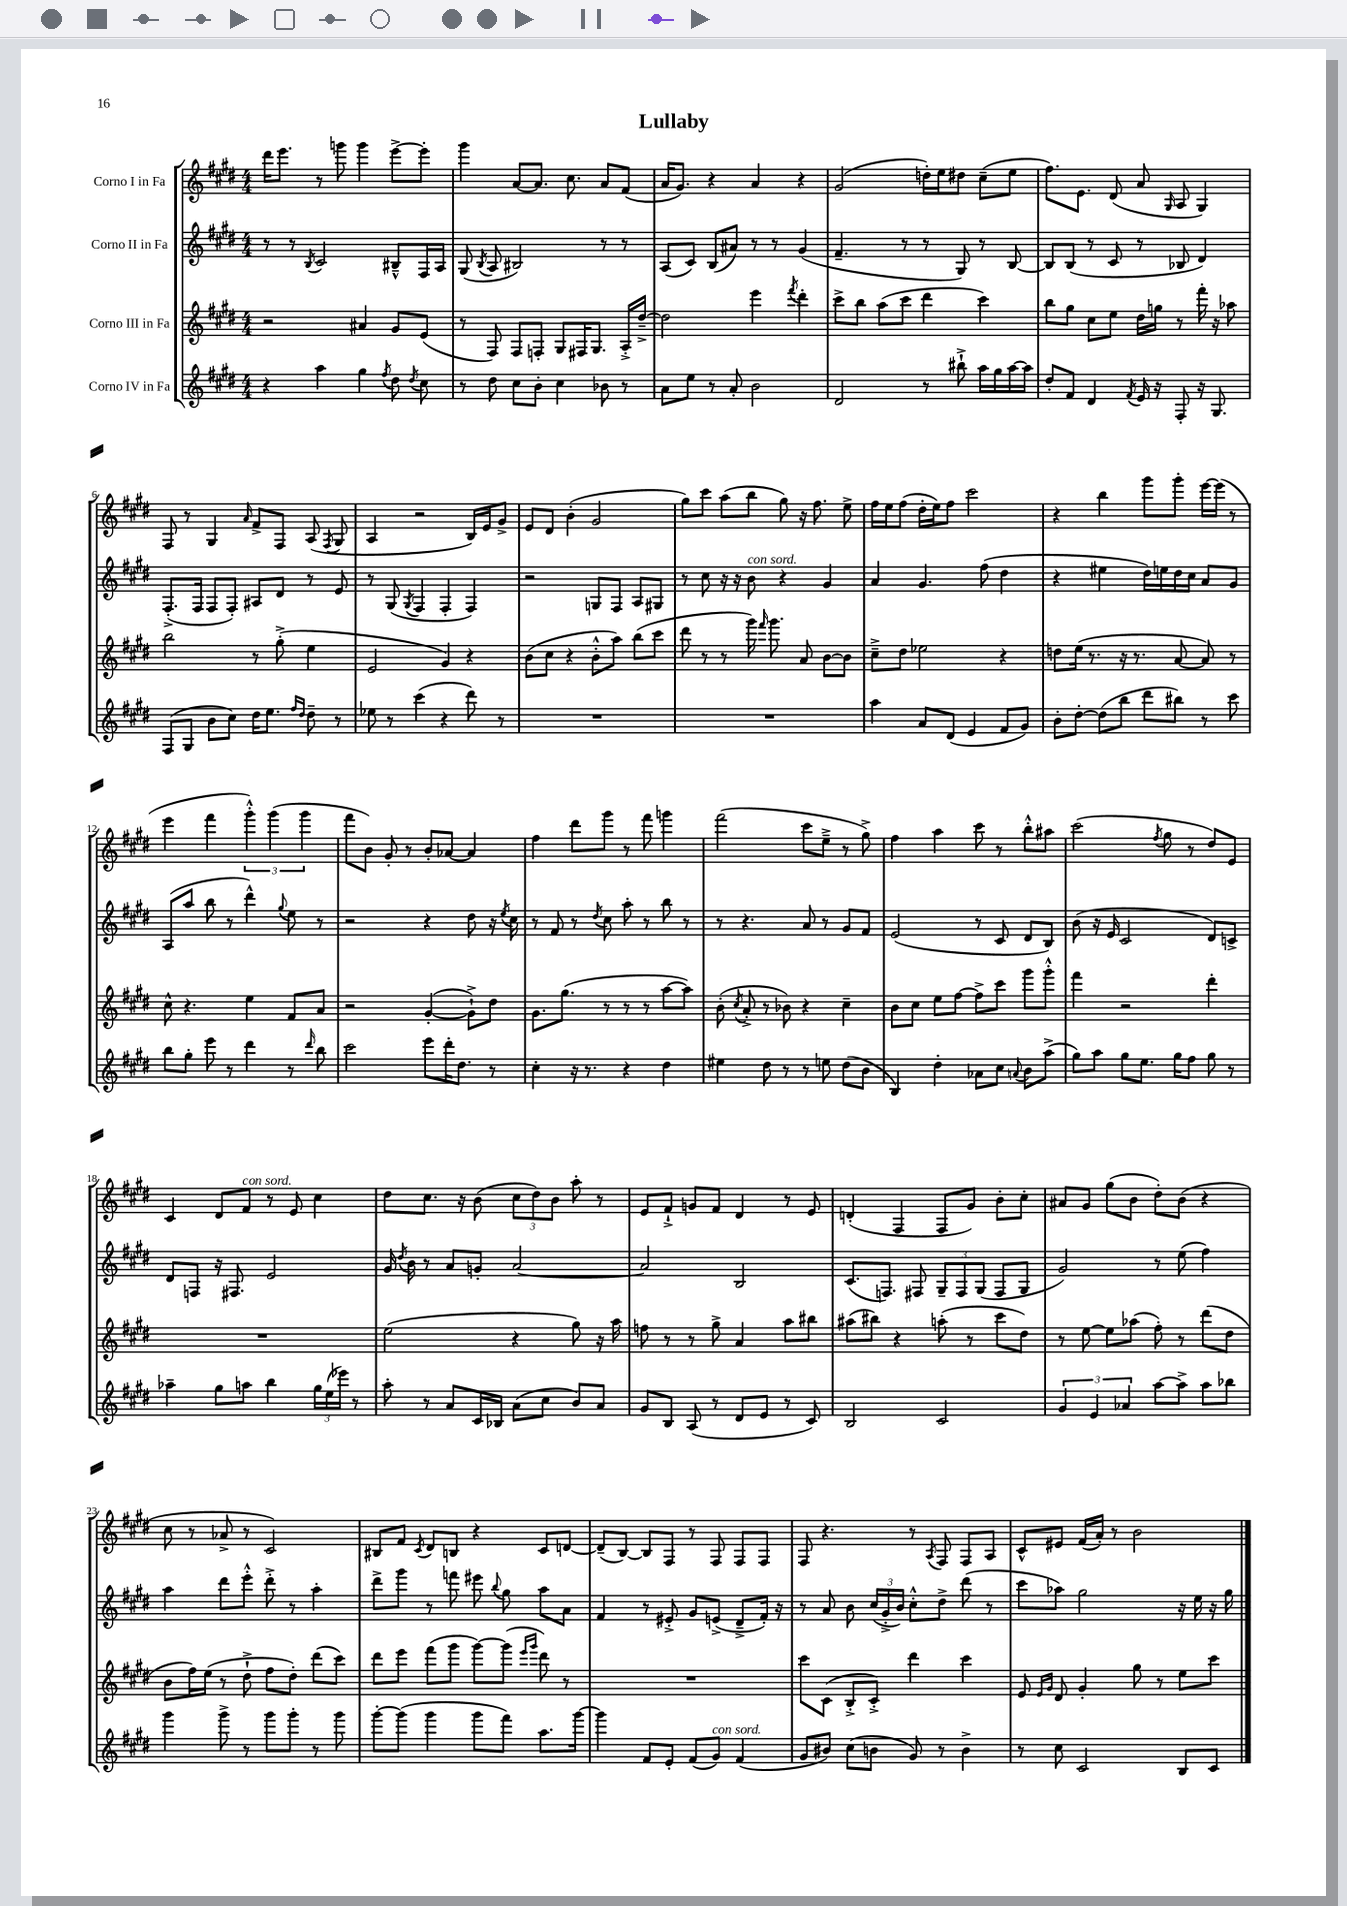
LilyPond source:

\header { title = "Lullaby" }
<<
\new StaffGroup <<
\new Staff = "s0" \with { instrumentName = "Corno I in Fa" } {
    \clef treble \key e \major \numericTimeSignature \time 4/4
    \autoBeamOff dis'''16[ e'''8.] r8 g'''8 g'''4 e'''8[~-> e'''8]-. |
    gis'''4 a'8[~ a'8.] cis''8. a'8[ fis'8]( |
    a'16[ gis'8.]) r4 a'4 r4 |
    gis'2( d''16[-.) e''16 dis''8] cis''8[--( e''8] |
    fis''8.[) e'8.] dis'8( a'8 \grace { gis16 } a8 gis4) |
    fis8 r8 gis4 \grace { a'16 } fis'8[-> fis8] a8( \acciaccatura { fis8 } gis8 |
    a4 r2 b16[) e'16 gis'8]-> |
    e'8[ dis'8] b'4-.( gis'2 |
    gis''8[) cis'''8] a''8[( b''8] gis''8) r16 fis''8. e''8-> |
    fis''16[ e''16 fis''8]( dis''16[-. e''16) fis''8] cis'''2 |
    r4 b''4 gis'''8[ gis'''8]-. e'''16[~ e'''16]( r8 |
    e'''4 fis'''4 \tuplet 3/2 { gis'''4-.-^) gis'''4( gis'''4 } |
    fis'''8[ b'8]) gis'8-. r8 b'8[-. aes'8]~ aes'4 |
    fis''4 dis'''8[ gis'''8] r8 fis'''8 g'''4 |
    fis'''2( cis'''8[ e''8]---> r8 gis''8->) |
    fis''4 a''4 cis'''8 r8 b''8[-.-^ ais''8] |
    cis'''2( \acciaccatura { fis''8 } gis''8 r8 dis''8[) e'8] |
    cis'4 dis'8[ fis'8]^\markup { \italic "con sord." } r8 e'8 cis''4 |
    dis''8[ cis''8.] r16 b'8( \tuplet 3/2 { cis''8[ dis''8) b'8] } a''8-. r8 |
    e'8[ fis'8]-!-> g'8[ fis'8] dis'4 r8 e'8 |
    d'4-.( fis4 fis8[ gis'8]) b'8[-. cis''8]-. |
    ais'8[ gis'8] gis''8[( b'8] dis''8[-.) b'8]( r4 |
    cis''8 r8 aes'8-> r8 cis'2) |
    bis8[ fis'8] \acciaccatura { cis'8 } dis'8[ b8] r4 cis'8[ d'8]~ |
    d'8[--( b8]~) b8[ fis8] r8 fis8 fis8[ fis8] |
    fis8 r4. r8 \acciaccatura { a8 } fis8 fis8[ a8] |
    cis'8[-^ eis'8] fis'16[( a'16]-.) r8 b'2 \bar "|." |
}
\new Staff = "s1" \with { instrumentName = "Corno II in Fa" } {
    \clef treble \key e \major \numericTimeSignature \time 4/4
    \autoBeamOff r8 r8 \acciaccatura { b8 } cis'2 bis8[---^ fis16 a16] |
    gis8( \acciaccatura { b8 } a8 bis2) r8 r8 |
    a8[( cis'8]) b8[( ais'8]) r8 r8 gis'4( |
    fis'4.-- r8 r8 gis8) r8 b8~ |
    b8[ b8]( r8 cis'8 r8 bes8 dis'4) |
    fis8.[-.->( fis16] fis8[ fis8]-.) ais8[ dis'8] r8 e'8 |
    r8 gis8( \acciaccatura { gis8 } fis4 fis4-. fis4) |
    r2 g8[ fis8] a8[ gis8] |
    r8 cis''8 r16 r16 b'8^\markup { \italic "con sord." } r4 gis'4 |
    a'4 gis'4. fis''8( dis''4 |
    r4 eis''4 dis''16[) e''16 dis''16 cis''16] a'8[ gis'8] |
    a8[( a''8] b''8 r8 dis'''4-^) \appoggiatura { gis''8 } e''8 r8 |
    r2 r4 dis''8 r16 \acciaccatura { e''8 } cis''16 |
    r8 fis'8 r8 \acciaccatura { dis''8 } cis''8 a''8-. r8 b''8 r8 |
    r8 r4. a'8 r8 gis'8[ fis'8] |
    e'2( r8 cis'8 dis'8[ b8]) |
    b'8( r16 e'16 cis'2 dis'8[) c'8]-> |
    dis'8[ f8] r16 fis8. e'2 |
    gis'16 \acciaccatura { dis''8 } b'16 r8 a'8[ g'8]-. a'2~ |
    a'2 b2 |
    cis'8.[( f8.]) fis8 \tuplet 3/2 { gis8[-- fis8 gis8]( } fis8[ gis8] |
    gis'2) r8 e''8( fis''4) |
    a''4 dis'''8[ e'''8]-.-^ dis'''8-.-> r8 a''4-. |
    dis'''8[-> gis'''8] r8 f'''8 eis'''8 \appoggiatura { b''8 } gis''8 a''8[ a'8] |
    fis'4 r8 eis'8-.-> gis'8[ e'8]->( dis'8[---> fis'16]-.) r16 |
    r8 a'8 b'8 \tuplet 3/2 { cis''16[( gis'16-.-> b'16]) } cis''8[-.-^ dis''8]-> dis'''8( r8 |
    cis'''8[ aes''8]) gis''2 r16 e''16 r16 gis''16 \bar "|." |
}
\new Staff = "s2" \with { instrumentName = "Corno III in Fa" } {
    \clef treble \key e \major \numericTimeSignature \time 4/4
    \autoBeamOff r2 ais'4 gis'8[ e'8]( |
    r8 fis8) fis8[ f8]-. gis8[ fis16 gis8.] a16[-.-> dis''16]~---> |
    dis''2 e'''4 \acciaccatura { fis'''8 } dis'''4-. |
    cis'''8[-> b''8] a''8[( cis'''8] dis'''4 cis'''4) |
    b''8[ gis''8] cis''8[ e''8] dis''16[ g''16] r8 fis'''16-. r16 aes''8 |
    b''2 r8 gis''8-.->( e''4 |
    e'2 gis'4) r4 |
    b'8[( cis''8] r4 b'8[-.-^ a''8]) b''8[( cis'''8] |
    dis'''8 r8 r8 gis'''16) \grace { fis'''16 } gis'''8. a'8 b'8[~ b'8] |
    cis''8[---> dis''8] ees''2 r4 |
    d''8[ e''16]( r8. r16 r8. a'8~ a'8) r8 |
    cis''8-^ r4. e''4 fis'8[ a'8] |
    r2 gis'4~-.( gis'8[-!->) dis''8] |
    gis'8.[ gis''8.]( r8 r8 r8 a''8[~ a''8]) |
    b'8-.( \acciaccatura { cis''8 } a'8-.-> r8 bes'8) r4 cis''4-- |
    b'8[ cis''8] e''8[ fis''8]~ fis''8[-> cis'''8] gis'''8[ gis'''8]-.-^ |
    fis'''4 r2 dis'''4-. |
    R1 |
    e''2( r4 gis''8) r16 a''16 |
    f''8 r8 r8 gis''8-> a'4 a''8[ bis''8] |
    ais''8[( bis''8]) r4 a''8-.( r8 cis'''8[ dis''8]) |
    r8 e''8~ e''8[ aes''8]( fis''8-.) r8 dis'''8[( dis''8] |
    b'8[ fis''16) e''16]( r8 dis''8-!-> fis''8[ dis''8]-.) dis'''8[( cis'''8]) |
    dis'''8[ e'''8] fis'''8[( gis'''8] gis'''8[~) gis'''8]( \grace { e'''16[ gis'''16] } dis'''8) r8 |
    R1 |
    cis'''8[ cis'8]( b8[-.-> cis'8]-.->) dis'''4 cis'''4 |
    e'8 \grace { e'16[ gis'16] } dis'8 gis'4-. gis''8 r8 e''8[ cis'''8] \bar "|." |
}
\new Staff = "s3" \with { instrumentName = "Corno IV in Fa" } {
    \clef treble \key e \major \numericTimeSignature \time 4/4
    \autoBeamOff r4 a''4 gis''4 \acciaccatura { fis''8 } dis''8 \acciaccatura { dis''8 } cis''8 |
    r8 dis''8 cis''8[ b'8]-. cis''4 bes'8 r8 |
    a'8[ e''8] r8 a'8-. b'2 |
    dis'2 r8 bis''8-!-> a''16[ gis''16 a''16~ a''16] |
    dis''8[-. fis'8] dis'4 \acciaccatura { fis'8 } e'16 r16 fis8-. r16 gis8. |
    fis8[( gis8] b'8[ cis''8]) dis''16[ e''8.] \grace { fis''16[ dis''16] } dis''8-- r8 |
    ees''8 r8 cis'''4( r4 dis'''8) r8 |
    R1 |
    R1 |
    a''4 a'8[ dis'8]( e'4 fis'8[ gis'8]) |
    b'8[-. dis''8]~-. dis''8[( b''8] dis'''8[ bis''8]) r8 cis'''8 |
    b''8[ gis''8]-. e'''8 r8 dis'''4 r8 \grace { dis'''16 } b''8 |
    cis'''2 e'''8[ dis'''16-. dis''8.] r8 |
    cis''4-. r16 r8. r4 dis''4 |
    eis''4 dis''8 r8 r8 e''8 dis''8[( b'8] |
    b4) dis''4-. aes'8[ cis''8] \appoggiatura { a'8 } b'8[ a''8]->( |
    gis''8[) a''8] gis''8[ e''8.] gis''16[ fis''8] gis''8 r8 |
    aes''4-- gis''8[ a''8] b''4 \tuplet 3/2 { gis''16[ e''16( ees'''16]) } r8 |
    a''8-. r8 a'8[ cis'16 bes16] a'8[( cis''8] b'8[) a'8] |
    gis'8[ b8] a8( r8 dis'8[ e'8] r8 cis'8) |
    b2 cis'2 |
    \tuplet 3/2 { gis'4 e'4 aes'4 } a''8[~ a''8]-> a''8[ bes''8] |
    gis'''4 gis'''8-> r8 gis'''8[ gis'''8]-. r8 gis'''8 |
    gis'''8[~-. gis'''8]( gis'''4 gis'''8[ fis'''8]) a''8.[ gis'''16]~ |
    gis'''4 fis'8[ e'8]-. fis'8[( gis'8]^\markup { \italic "con sord." }) fis'4( |
    gis'8[ bis'8]) cis''8[( b'8] gis'8) r8 b'4-> |
    r8 cis''8 cis'2 b8[ cis'8] \bar "|." |
}
>>
>>
